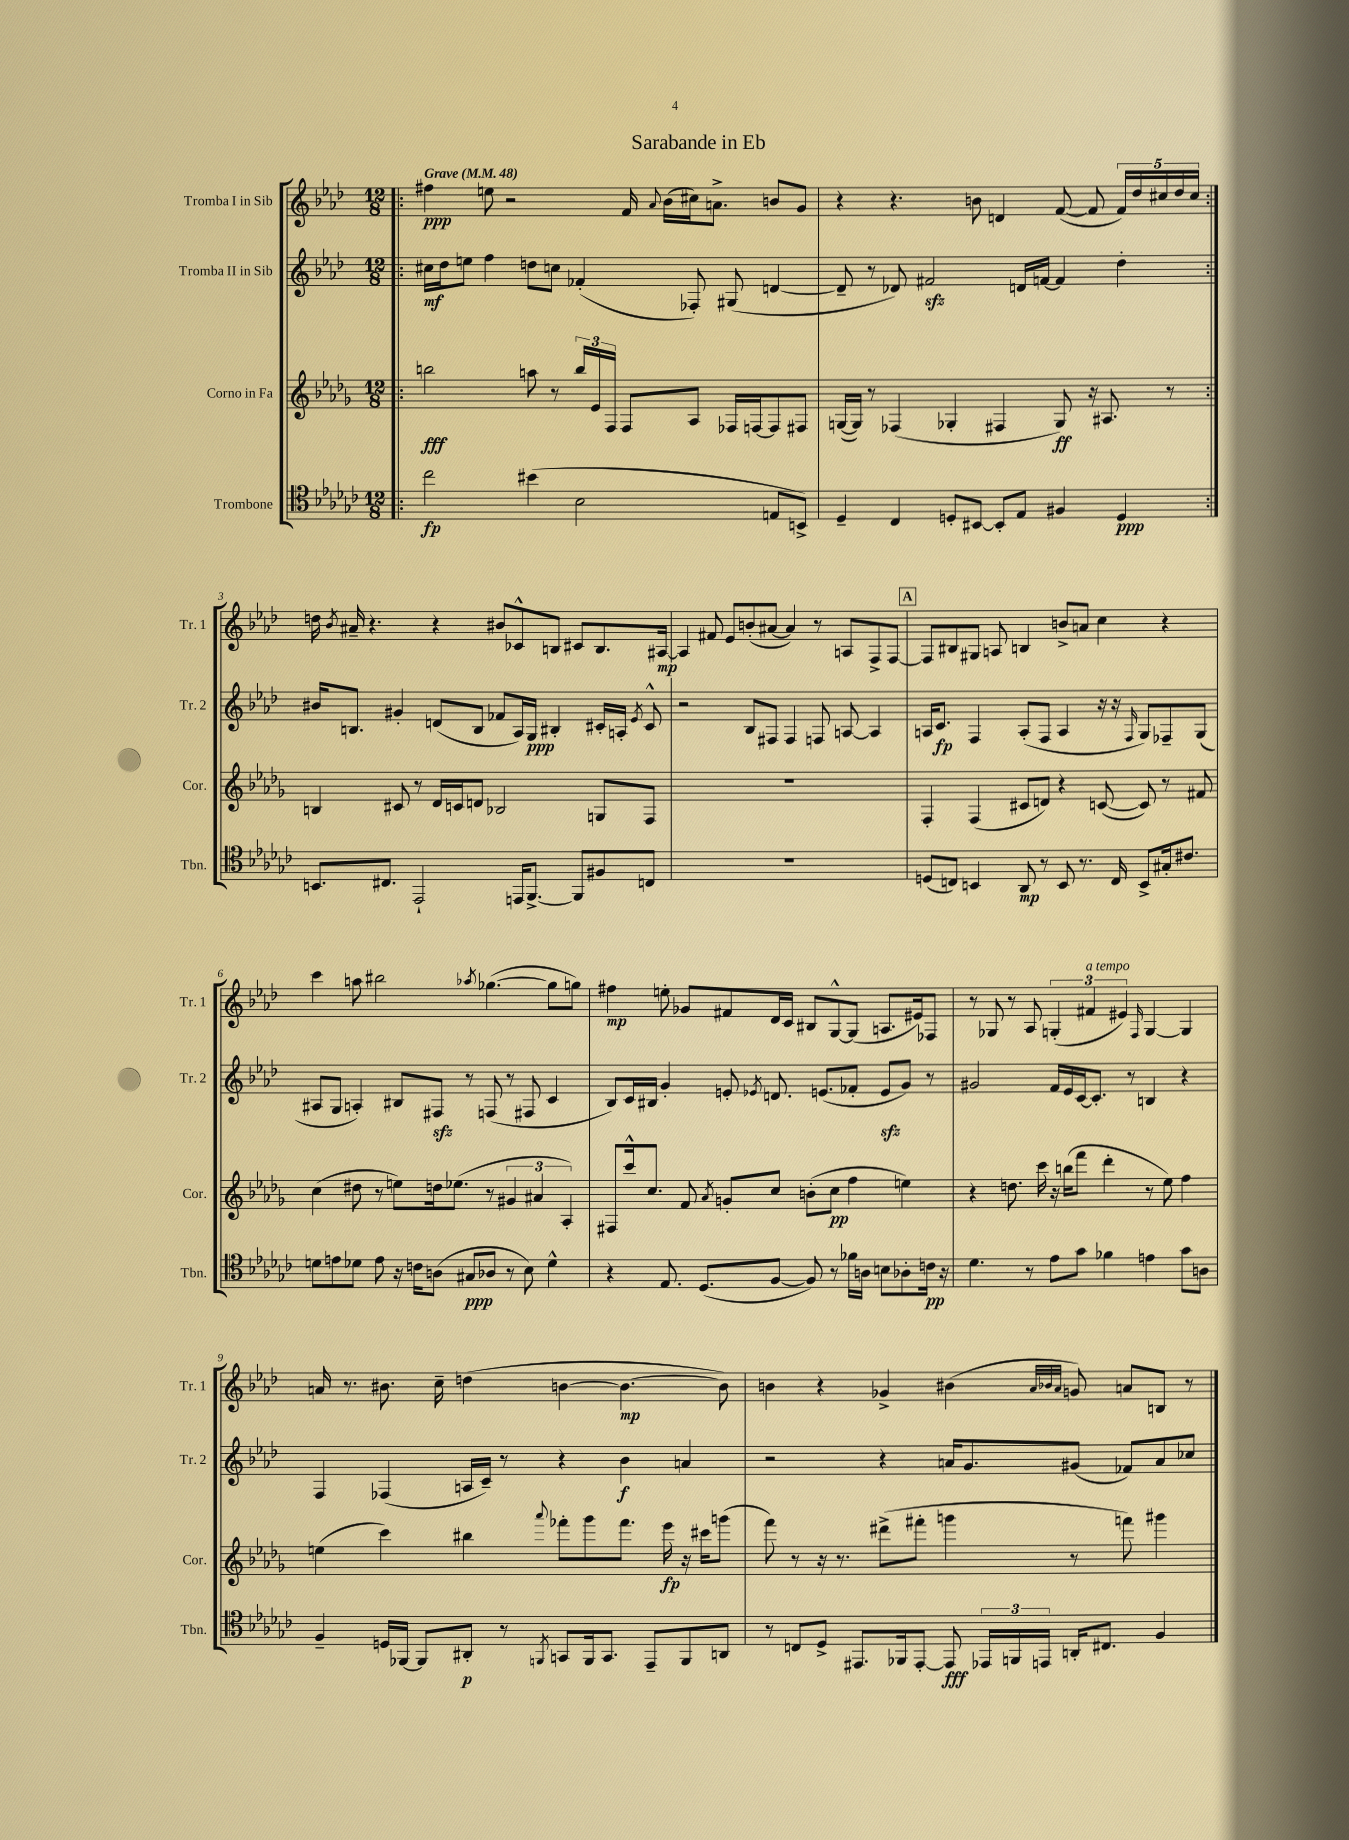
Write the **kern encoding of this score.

**kern	**dynam	**kern	**dynam	**kern	**dynam	**kern	**dynam
*part4	*part4	*part3	*part3	*part2	*part2	*part1	*part1
*staff4	*staff4	*staff3	*staff3	*staff2	*staff2	*staff1	*staff1
*I"Trombone	*	*I"Corno in Fa	*	*I"Tromba II in Sib	*	*I"Tromba I in Sib	*
*I'Tbn.	*	*I'Cor.	*	*I'Tr. 2	*	*I'Tr. 1	*
*clefC4	*	*clefG2	*	*clefG2	*	*clefG2	*
*k[b-e-a-d-g-c-]	*	*k[b-e-a-d-g-]	*	*k[b-e-a-d-]	*	*k[b-e-a-d-]	*
*M12/8	*	*M12/8	*	*M12/8	*	*M12/8	*
*MM48	*	*MM48	*	*MM48	*	*MM48	*
=1!|:	=1!|:	=1!|:	=1!|:	=1!|:	=1!|:	=1!|:	=1!|:
!	!	!	!	!	!	!LO:TX:a:B:t=Grave	!
2cc-\	fp	2bbn\	fff	16cc#X\LL	mf	4ff#X\	ppp
.	.	.	.	16dd-\J	.	.	.
.	.	.	.	8een\J	.	.	.
.	.	.	.	4ff\	.	8een\	.
.	.	.	.	.	.	2r	.
(4b#X\	.	8aan\	.	8ddn\L	.	.	.
.	.	8r	.	8ccn\J	.	.	.
2B-\	.	24bb/LL	.	(4f-X'/	.	.	.
.	.	24e-/	.	.	.	.	.
.	.	24F/JJ	.	.	.	.	.
.	.	8F/L	.	.	.	16f/	.
.	.	.	.	.	.	8qqa-/	.
.	.	.	.	.	.	(16b-\LL	.
.	.	8A-/J	.	8F-X'/)	.	16cc#X\J)	.
.	.	.	.	.	.	8.an^\J	.
.	.	16F-X/LL	.	(8G#X/	.	.	.
.	.	[16Fn/J	.	.	.	.	.
8En/L	.	8F/]	.	[4dn/	.	8bn/L	.
8BBn^/J)	.	8F#X/J	.	.	.	8g/J	.
=2	=2	=2	=2	=2	=2	=2	=2
4D-~/	.	([16Gn/LL	.	8d~/]	.	4r	.
.	.	16G/JJ])	.	.	.	.	.
.	.	8r	.	8r	.	.	.
4C-/	.	(4F-X/	.	8d-X/)	.	4.r	.
.	.	.	.	2f#Xzz/	.	.	.
8Dn'/L	.	4G-X'/	.	.	.	.	.
[8BB#X/J	.	.	.	.	.	8bn\	.
8BB#'/L]	.	4F#X/	.	.	.	4dn/	.
8E-/J	.	.	.	16dn/LL	.	.	.
.	.	.	.	[16fn/JJ	.	.	.
4F#X/	.	8G-/)	ff	4f/]	.	([8f/	.
.	.	16r	.	.	.	8f/]	.
.	.	8.A#X/	.	.	.	.	.
4D/	ppp	.	.	4dd-'\	.	20f/LL)	.
.	.	.	.	.	.	20dd-/	.
.	.	.	.	.	.	20cc#X/	.
.	.	8r	.	.	.	.	.
.	.	.	.	.	.	20dd-/	.
.	.	.	.	.	.	20cc#/JJ	.
!!LO:LB:g=z
=3:|!	=3:|!	=3:|!	=3:|!	=3:|!	=3:|!	=3:|!	=3:|!
8.BBn/L	.	4Bn/	.	16b#X/KL	.	16ddn\	.
.	.	.	.	.	.	8qb-/	.
.	.	.	.	8.Bn/J	.	16a#X~/	.
.	.	.	.	.	.	4.r	.
8.C#X/J	.	.	.	.	.	.	.
.	.	8c#X/	.	4g#X'/	.	.	.
2EE-`/	.	8r	.	.	.	.	.
.	.	16d-/LL	.	(8dn/L	.	4r	.
.	.	16cn/J	.	.	.	.	.
.	.	8dn/J	.	8B/J	.	.	.
.	.	2B-X/	.	8f-X/L	.	8b#X/L	.
16EEn/KL	.	.	.	16A-/L)	.	8c-X^^/	.
[8.FF^/J	.	.	.	16G/JJ	ppp	.	.
.	.	.	.	4B#X'/	.	8Bn/J	.
8FF/L]	.	.	.	.	.	8c#X/L	.
8F#X/	.	8Gn/L	.	16c#X'/LL	.	8.B/	.
.	.	.	.	16An'/JJ	.	.	.
.	.	.	.	8qe-/	.	.	.
8Cn/J	.	8F/J	.	8c#^^/	.	.	.
.	.	.	.	.	.	[16A#X/Jk	mp
=4	=4	=4	=4	=4	=4	=4	=4
1.r	.	1.r	.	2r	.	4A#/]	.
.	.	.	.	.	.	8f#X/	.
.	.	.	.	.	.	8e-/L	.
.	.	.	.	8B-/L	.	(8bn'/	.
.	.	.	.	8F#X/J	.	[8a#X/J	.
.	.	.	.	4F#/	.	4a#/])	.
.	.	.	.	8Fn/	.	8r	.
.	.	.	.	[8An/	.	8An/L	.
.	.	.	.	4A/]	.	8F^/	.
.	.	.	.	.	.	[8F/J	.
!!LO:REH:place=s1:t=A
=5	=5	=5	=5	=5	=5	=5	=5
(8Dn/L	.	4F'/	.	16An/KL	.	8F/L]	.
.	.	.	.	8.c/J	fp	.	.
8Cn/J)	.	.	.	.	.	8B#X/	.
4BBn/	.	(4F/	.	4F/	.	8G#X/J	.
.	.	.	.	.	.	8An/	.
8AA-/	mp	8c#X/L	.	(8A'/L	.	4Bn/	.
8r	.	8dn/J)	.	8F/J	.	.	.
8BB/	.	4r	.	4A/	.	8bn^/L	.
8.r	.	.	.	.	.	8an/J	.
.	.	([8cn/	.	16r	.	4cc\	.
16C/	.	.	.	16r	.	.	.
.	.	.	.	16qqF/	.	.	.
8BB^/L	.	8c/])	.	8G/L)	.	.	.
16G#X'/k	.	8r	.	8F-X~/	.	4r	.
8.c#X/J	.	.	.	.	.	.	.
.	.	8f#X/	.	(8G/J	.	.	.
!!LO:LB:g=z
=6	=6	=6	=6	=6	=6	=6	=6
8dn\L	.	(4cc\	.	8A#X/L	.	4ccc\	.
8en\	.	.	.	8G/J	.	.	.
8d-X\J	.	8dd#X\	.	4An'/)	.	8aan\	.
8e\	.	8r	.	.	.	2bb#X\	.
16r	.	8een\L)	.	8B#X/L	.	.	.
16cn\KL	.	.	.	.	.	.	.
(8An\J	.	16ddn\k	.	8F#Xzz/J	.	.	.
.	.	(8.ee-X\J	.	.	.	.	.
8G#X/L	ppp	.	.	8r	.	.	.
.	.	.	.	.	.	8qaa-X/	.
8A-X/J	.	8r	.	(8Fn/	.	([4.gg-X\	.
8r	.	6g#X/	.	8r	.	.	.
8B-\)	.	.	.	8F#X/	.	.	.
.	.	6a#X/	.	.	.	.	.
4d-^^\	.	.	.	4c/	.	8gg-\L]	.
.	.	6A-'/)	.	.	.	.	.
.	.	.	.	.	.	8ggn\J)	.
=7	=7	=7	=7	=7	=7	=7	=7
4r	.	8F#X/L	.	8B-/L)	.	4ff#X\	mp
.	.	16ccc^^/k	.	16c/L	.	.	.
.	.	8.cc/J	.	16B#X/JJ	.	.	.
8.E-/	.	.	.	4g'/	.	8een'\	.
.	.	8f/	.	.	.	8g-X/L	.
(8.D-/L	.	.	.	.	.	.	.
.	.	8qa-/	.	.	.	.	.
.	.	8gn'/L	.	8en'/	.	8f#X/	.
.	.	.	.	8qe-X/	.	.	.
[8F/J	.	8cc/J	.	8.dn/	.	16d-/L	.
.	.	.	.	.	.	16c/JJ	.
8F/])	.	(8bn'\L	.	.	.	8B#X/L	.
.	.	.	.	(8.en/L	.	.	.
8r	.	8cc\J	pp	.	.	[8G^^/	.
16f-X\LL	.	4ff\	.	8f-X'/J	.	(8G/J]	.
16An\JJ	.	.	.	.	.	.	.
8Bn\L	.	.	.	8ezz/L	.	8.An/L	.
8A-X'\	.	4een\)	.	8g/J)	.	.	.
.	.	.	.	.	.	16e#X/k)	.
16cn\Jk	pp	.	.	8r	.	8F-X/J	.
16r	.	.	.	.	.	.	.
=8	=8	=8	=8	=8	=8	=8	=8
4.d-\	.	4r	.	2g#X/	.	8r	.
.	.	.	.	.	.	8G-X/	.
.	.	8.ddn\	.	.	.	8r	.
8r	.	.	.	.	.	8A-/	.
.	.	16ccc\	.	.	.	.	.
8e-\L	.	16r	.	16f/LL	.	(6Gn'/	.
.	.	(16bbn\KL	.	16e-/	.	.	.
8g-\J	.	8fff\J	.	[16c/J	.	.	.
!	!	!	!	!	!	!LO:TX:a:i:t=a tempo	!
.	.	.	.	.	.	6f#X/	.
.	.	.	.	8.c'/J]	.	.	.
4f-X\	.	4ddd-'\	.	.	.	.	.
.	.	.	.	.	.	6e#X/)	.
.	.	.	.	8r	.	.	.
.	.	.	.	.	.	16qqF/	.
4en\	.	8r	.	4Bn/	.	[4G/	.
.	.	8ee-\)	.	.	.	.	.
8g-\L	.	4ff\	.	4r	.	4G/]	.
8An\J	.	.	.	.	.	.	.
!!LO:LB:g=z
=9	=9	=9	=9	=9	=9	=9	=9
4F~/	.	(4een\	.	4F/	.	16an/	.
.	.	.	.	.	.	8.r	.
16Dn/LL	.	4ccc\)	.	(4F-X/	.	8.b#X\	.
[16FF-X/JJ	.	.	.	.	.	.	.
8FF-/L]	.	.	.	.	.	.	.
.	.	.	.	.	.	16cc~\	.
8AA#X'/J	p	4bb#X\	.	16An/LL	.	(4ddn\	.
.	.	.	.	16c~/JJ)	.	.	.
8r	.	.	.	8r	.	.	.
8qFFn/	.	8qqaaa-/	.	.	.	.	.
8GGn/L	.	8fff-X'\L	.	4r	.	[4bn\	.
16FF/k	.	8ggg-\	.	.	.	.	.
8.GG/J	.	.	.	.	.	.	.
.	.	8.fff-\J	.	4b-\	f	4.b\_	mp
8EE-~/L	.	.	.	.	.	.	.
.	.	16eee-\	fp	.	.	.	.
8FF/	.	16r	.	4an/	.	.	.
.	.	16ccc#X\KL	.	.	.	.	.
8AAn/J	.	(8gggn\J	.	.	.	8b\])	.
=10	=10	=10	=10	=10	=10	=10	=10
8r	.	8fff\)	.	2r	.	4bn\	.
8Cn/L	.	8r	.	.	.	.	.
8D-^/J	.	16r	.	.	.	4r	.
.	.	8.r	.	.	.	.	.
8.EE#X/L	.	.	.	.	.	.	.
.	.	(8ddd#X^\L	.	4r	.	4g-X^/	.
16FF-X/k	.	.	.	.	.	.	.
[8EE#'/J	.	8fff#X'\J	.	.	.	.	.
8EE#/]	fff	4gggn\	.	16an/KL	.	(4b#X\	.
.	.	.	.	8.g/	.	.	.
24EE-X/LL	.	.	.	.	.	.	.
24FFn/	.	.	.	.	.	.	.
24EEn/JJ	.	.	.	.	.	.	.
.	.	.	.	.	.	32qqa-/LLL	.
.	.	.	.	.	.	32qqb-X/	.
.	.	.	.	.	.	32qqa-/JJJ	.
16AAn'/KL	.	8r	.	(8g#X/J	.	8gn/)	.
8.C#X/J	.	.	.	.	.	.	.
.	.	8fffn\)	.	8f-X/L)	.	8an/L	.
4F/	.	4ggg#X\	.	8a/	.	8Bn/J	.
.	.	.	.	8cc-X/J	.	8r	.
==	==	==	==	==	==	==	==
*-	*-	*-	*-	*-	*-	*-	*-
